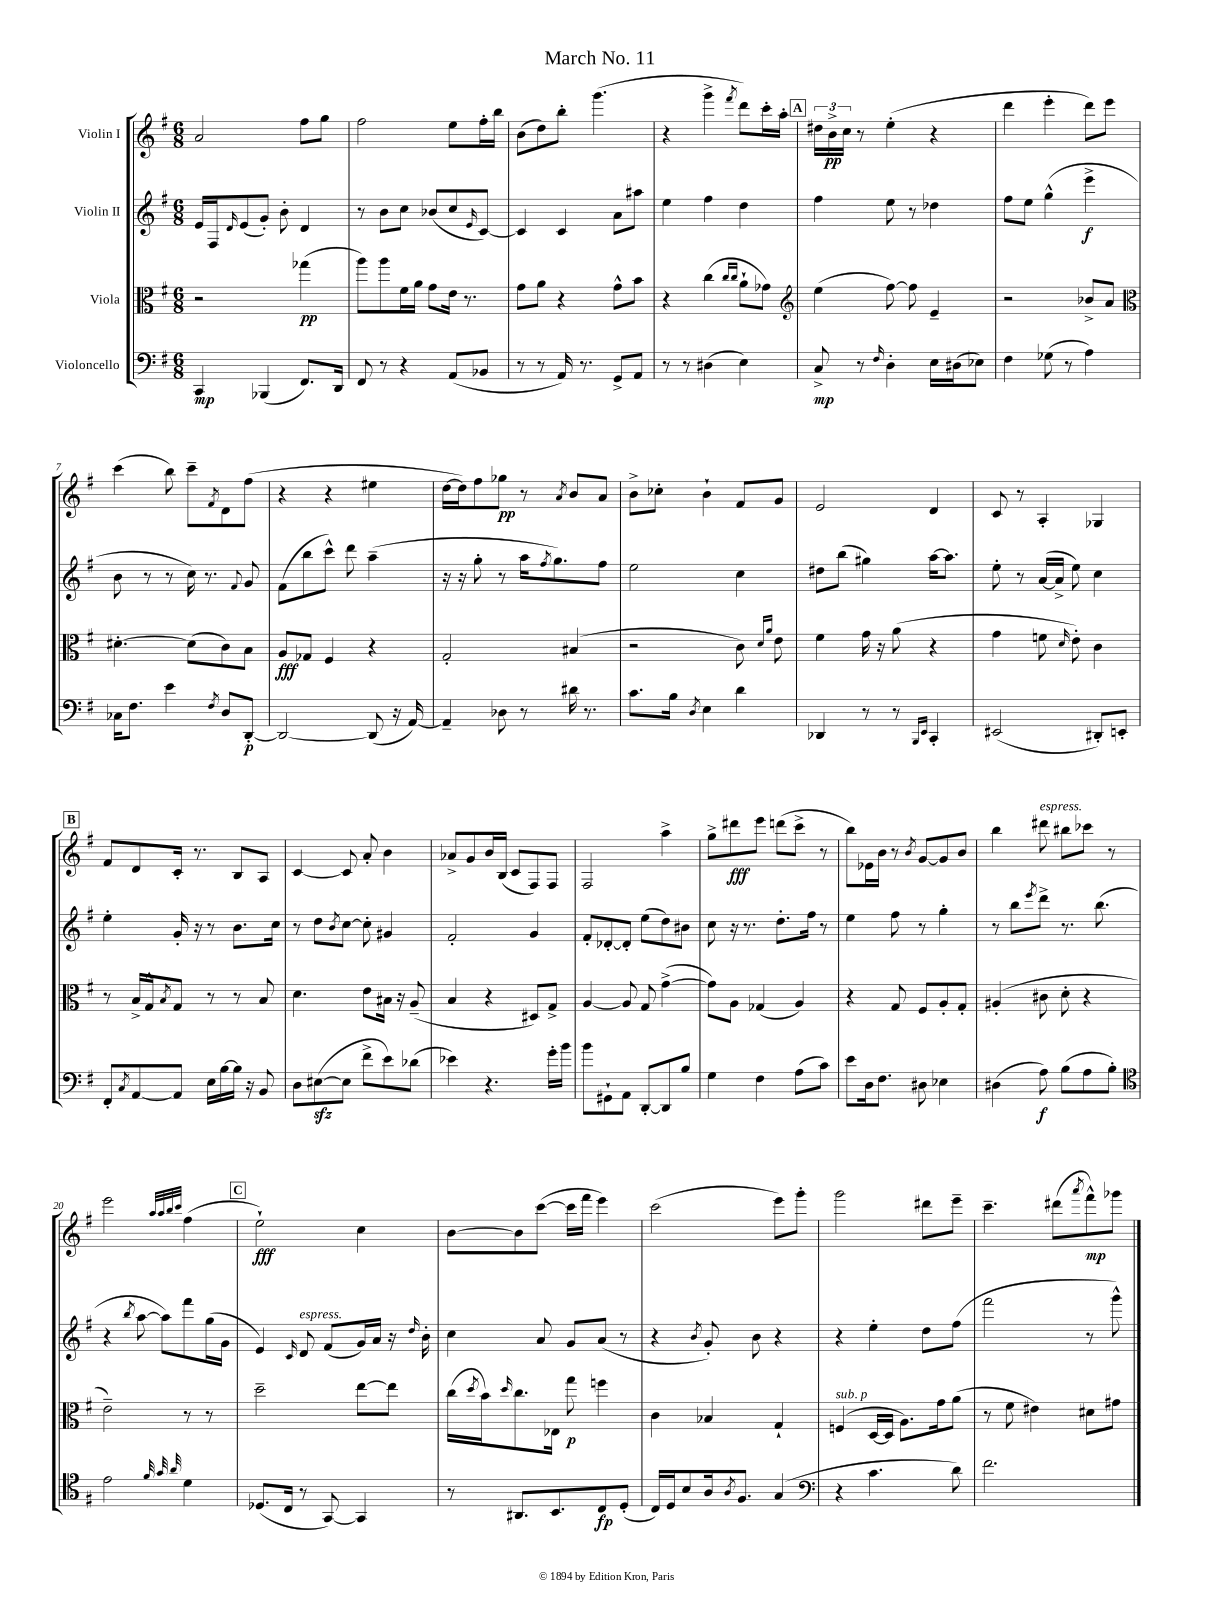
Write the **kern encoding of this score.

**kern	**kern	**kern	**kern
*staff4	*staff3	*staff2	*staff1
*clefF4	*clefC3	*clefG2	*clefG2
*k[f#]	*k[f#]	*k[f#]	*k[f#]
*M6/8	*M6/8	*M6/8	*M6/8
4CC/	2r	16e/LL	2a/
.	.	16F#/J	.
.	.	16qqd/	.
.	.	(8e/	.
(4BBB-/	.	8g'/J)	.
.	.	8b'\	.
8.FF#/L)	(4gg-\	4d/	8ff#\L
.	.	.	8gg\J
16DD/Jk	.	.	.
=	=	=	=
8FF#/	8aa\L)	8r	2ff#\
8r	8aa\	8b\L	.
4r	16f#\L	8cc\J	.
.	16a\JJ	.	.
.	8g\L	(8b-/L	.
(8AA/L	16e\Jk	8cc/	8ee\L
.	8.r	.	.
.	.	16qqe/	.
8BB-/J	.	[8c/J)	16ff#'\L
.	.	.	16bb\JJ
=	=	=	=
8r	8g\L	4c/]	(8b\L
8r	8a\J	.	8dd\)
16AA/)	4r	4c/	8bb'\J
8.r	.	.	.
.	.	.	(4.ggg\
8GG^/L	8g^^\L	8a\L	.
8AA/J	8b\J	8aa#\J	.
=	=	=	=
8r	4r	4ee\	4r
8r	.	.	.
(4D#\	(4cc\	4ff#\	4ggg^\
.	16qqcc/LL	.	.
.	16qqcc/JJ	.	8qfff#/
4E\)	8a`\L	4dd\	8ddd\L)
.	8g-\J)	.	16ccc'\L
.	.	.	16aa'\JJ
=	=	=	=
*	*clefG2	*	*
8C^/	(4ee\	4ff#\	24dd#\LL
.	.	.	24b^\
.	.	.	24cc\JJ
8r	.	.	8r
16qqF#/	.	.	.
4D'\	[8ff#\)	8ee\	(4ee'\
.	8ff#\]	8r	.
16E\LL	4e~/	4dd-\	4r
(16D#\J	.	.	.
8E-\J)	.	.	.
=	=	=	=
4F#\	2r	8ff#\L	4ddd\
.	.	8ee\J	.
(8G-\	.	(4gg^^\	4eee'\
8r	.	.	.
4A\)	8b-^/L	4eee^\	8ddd\L)
.	8a/J	.	8eee\J
=	=	=	=
*	*clefC3	*	*
16C-\LK	[4.d#'\	8b\	(4ccc\
8.F#\J	.	.	.
.	.	8r	.
4e\	.	8r	8bb\)
.	(8d#\]L	16cc\)	8ccc~\L
.	.	8.r	.
8qF#/	.	.	8qf#/
8D/L	8c\)	.	8d\
.	.	8qqf#/	.
[8DD'/J	8B\J	8g/	(8ff#\J
=	=	=	=
2DD/_	8A/L	(8f#\L	4r
.	8G-/J	8bb\	.
.	4F#/	8ccc^^\J)	4r
.	.	8ddd\	.
(8DD/]	4r	(4aa~\	4ee#\
16r	.	.	.
[16AA/)	.	.	.
=	=	=	=
4AA~/]	2G'/	16r	[16dd\LL
.	.	16r	16dd\]J)
.	.	8gg'\	8ff#\
8D-\	.	8r	8gg-\J
8r	.	16aa\LK	8r
.	.	8qff#/	.
.	.	8.gg\)	.
.	.	.	8qa/
16d#\	(4B#/	.	8b/L
8.r	.	.	.
.	.	8ff#\J	8a/J
=	=	=	=
8.c\L	2r	2ee\	8b^\L
.	.	.	8cc-'\J
16B\Jk	.	.	.
8qD/	.	.	.
4E\	.	.	4b`\
4d\	8c\)	4cc\	8f#/L
.	16qqd/LL	.	.
.	16qqa/JJ	.	.
.	8e\	.	8g/J
=	=	=	=
4DD-/	4f#\	8dd#\L	2e/
.	.	(8bb\J	.
8r	16g\	4gg#\)	.
.	16r	.	.
8r	(8a\	.	.
16qqBBB/LL	.	.	.
16qqEE/JJ	.	.	.
4CC'/	4r	[16aa\LK	4d/
.	.	8.aa\]J	.
=	=	=	=
(2EE#/	4g\	8ee'\	8c/
.	.	8r	8r
.	8f\	([16a/LL	4A'/
.	.	16a^/]JJ	.
.	16qqd/	.	.
.	8e'\)	8ee\)	.
8DD#'/L)	4c\	4cc\	4G-/
8EE'/J	.	.	.
=	=	=	=
8FF#'/L	8r	4ee'\	8f#/L
8qC/	.	.	.
[8AA/	16B^/LL	.	8d/
.	16G^^/J	.	.
.	8qB/	.	.
8AA/]J	8G/J	16g'/	16c'/Jk
.	.	16r	8.r
16E\LL	8r	8r	.
[16B\	.	.	.
16B\]JJ	8r	8.b\L	8B/L
16r	.	.	.
8BB/	8B/	.	8A/J
.	.	16cc\Jk	.
=	=	=	=
8D\L	4.d\	8r	[4c/
([8E#\	.	8dd\L	.
.	.	8qb/	.
8E#\]J	.	[8cc\J	8c/]
8f#^\L	8e\L	8cc'\]	8a'/
8e\)	16B#\Jk	4g#/	4b\
.	16r	.	.
(8d-\J	(8A~/	.	.
=	=	=	=
4e-\)	4B/	2f#'/	8a-^/L
.	.	.	8g/
4.r	4r	.	16b/L
.	.	.	(16B/JJ
.	.	.	8c/L
.	8D#/L)	4g/	8F#/)
16g'\LL	8G^/J	.	8F#/J
16b\JJ	.	.	.
=	=	=	=
8b\L	[4A/	8f#'/L	2F#/
8GG#`\	.	[8d-'/	.
8AA\J	8A/]	8d-'/]J	.
[8DD'/L	8G/	(8ee\L	.
8DD/]	([4g^\	8dd\)	4aa^\
8B/J	.	8b#\J	.
=	=	=	=
4G\	8g\]L)	8cc\	8gg^\L
.	8A\J	16r	8ddd#\
.	.	8.r	.
4F#\	(4G-/	.	8eee\J
.	.	8.dd'\L	(8ddd\L
(8A\L	4A/)	.	8ccc^\J
.	.	16ff#\Jk	.
8c\J)	.	8r	8r
=	=	=	=
8e\L	4r	4ee\	8bb\L)
16D\k	.	.	16e-\L
8.F#\J	.	.	16b\JJ
.	8G/	8ff#\	8r
.	.	.	8qb/
8D#\	8F#/L	8r	[8g/L
4E-\	8A'/	4gg'\	8g/]
.	8G'/J	.	8b/J
=	=	=	=
(4D#\	(4A#'/	8r	4bb\
.	.	8bb\L	.
.	.	8qeee/	.
8A\)	8c#\	8ddd^\J	8ddd#\
(8B\L	8d'\	8.r	8bb#\L
8A\	4r	.	8ccc-\J
.	.	(8.bb\	.
8B'\J)	.	.	8r
=	=	=	=
*clefC4	*	*	*
2e\	2e~\)	4r	2eee\
.	.	8qbb/	.
.	.	[8aa\	.
.	.	8aa\]L)	.
.	.	.	32qqaa/LLL
32qqf#/	.	.	32qqaa/
32qqg/	.	.	32qqbb/
32qqa/	.	.	32qqccc/JJJ
4d\	8r	8fff#\	(4ff#\
.	8r	(16gg\L	.
.	.	16g\JJ	.
=	=	=	=
(8.D-/L	2dd~\	4e/)	2ee`\)
16C/Jk	.	.	.
.	.	16qqc/	.
8r	.	8d/	.
[8GG/)	.	(8f#/L	.
4GG/]	[8ee\L	16g/L)	4cc\
.	.	16a/JJ	.
.	8ee\]J	16r	.
.	.	16qqdd/	.
.	.	16b'\	.
=	=	=	=
8r	(16cc\LL	4cc\	[8b\L
.	8qdd/	.	.
.	16b\J)	.	.
.	16qqdd/	.	.
8.AA#/L	8.cc\	.	8b\]
.	.	8a/	([8ccc\J
8.BB/	16E-\Jk	.	.
.	8gg\	8g/L	16ccc\]LL
.	.	.	16fff#\JJ
8C/	4ff\	(8a/J	4eee\)
(8D'/J	.	8r	.
=	=	=	=
16C/LL)	4c\	4r	(2ccc\
16D/J	.	.	.
8B/	.	.	.
.	.	8qb/	.
16A/k	4B-/	8g'/)	.
8qA/	.	.	.
8.F#/J	.	.	.
.	.	8b\	.
(4G/	4G`/	4r	8eee\L)
.	.	.	8ggg'\J
=	=	=	=
*clefF4	*	*	*
4r	(4F/	4r	2ggg\
4.c\	[16D/LL	4ee'\	.
.	16D/]JJ	.	.
.	8.A\L)	.	.
.	.	8dd\L	8ddd#\L
.	16g\k	.	.
8d\)	(8a\J	(8ff#\J	8eee~\J
=	=	=	=
2.f#\	8r	2fff#\	4.ccc~\
.	8f#\	.	.
.	4e#\)	.	.
.	.	.	(8ddd#\L
.	.	.	8qaaa/
.	8d#\L	8r	8fff#^^\)
.	8g#\J	8ggg^^\)	8ggg-\J
==	==	==	==
*-	*-	*-	*-
